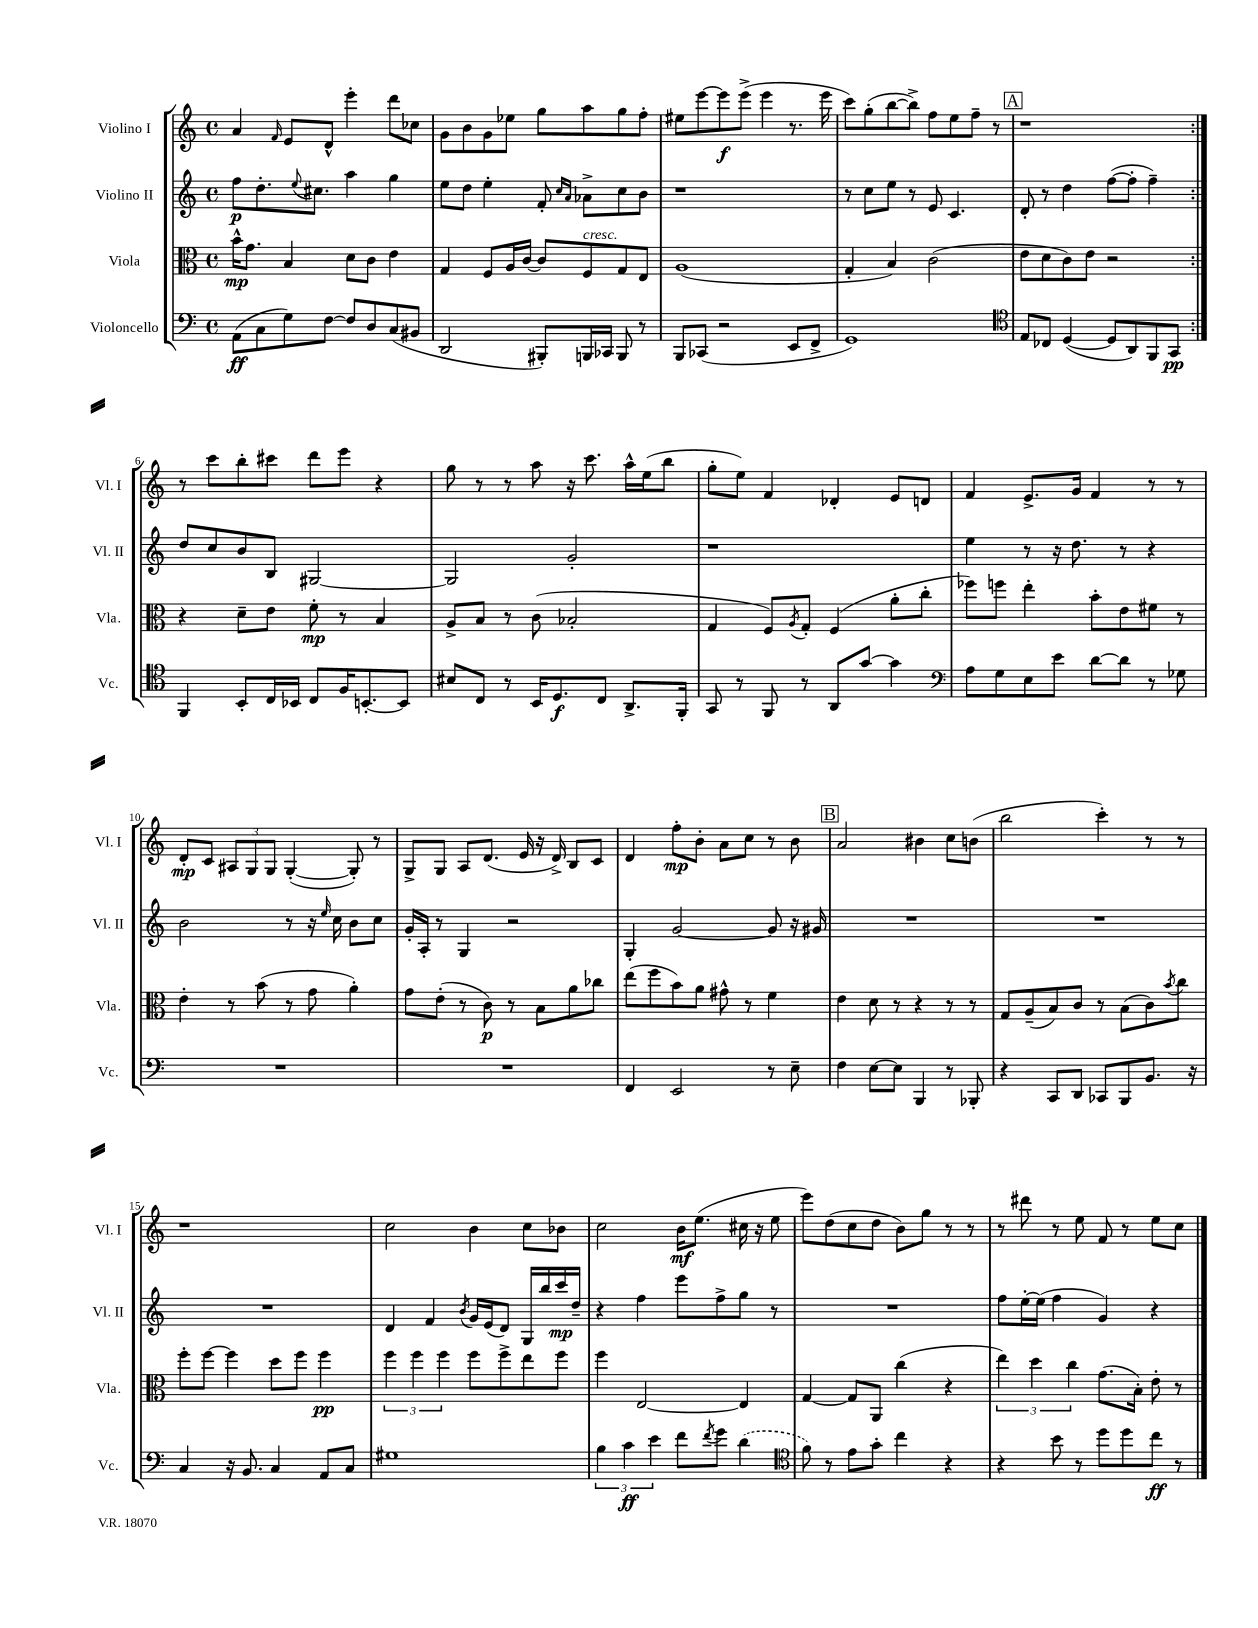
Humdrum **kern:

**kern	**kern	**kern	**kern
*staff4	*staff3	*staff2	*staff1
*clefF4	*clefC3	*clefG2	*clefG2
*k[]	*k[]	*k[]	*k[]
*M4/4	*M4/4	*M4/4	*M4/4
*met(c)	*met(c)	*met(c)	*met(c)
(8AA\L	16b^^\LK	8ff\L	4a/
.	8.g\J	.	.
8C\	.	8.dd'\	.
.	.	.	16qqf/
8G\)	4B/	.	8e/L
.	.	8qqee/	.
.	.	8.cc#\J	.
[8F\J	.	.	8d^^/J
8F/]L	8d\L	4aa\	4eee'\
8D/	8c\J	.	.
(8C/	4e\	4gg\	8ddd\L
8BB#/J	.	.	8cc-\J
=	=	=	=
2DD/	4G/	8ee\L	8g\L
.	.	8dd\J	8b\
.	8F/L	4ee'\	8g\
.	16A/L	.	8ee-\J
.	[16c/JJ	.	.
8BBB#'/L)	8c/]L	8f'/	8gg\L
.	.	16qqcc/LL	.
.	.	16qqa/JJ	.
16BBB/L	8F/	8a-^\L	8aa\
16CC-/JJ	.	.	.
8BBB/	8G/	8cc\	8gg\
8r	8E/J	8b\J	8ff'\J
=	=	=	=
8BBB/L	(1A	1r	8ee#\L
(8CC-/J	.	.	[8eee\
2r	.	.	8eee\]
.	.	.	(8eee^\J
.	.	.	4eee\
8EE/L	.	.	8.r
8FF^/J	.	.	.
.	.	.	16eee\
=	=	=	=
1GG)	4G'/	8r	8ccc\L)
.	.	8cc\L	(8gg'\
.	4B/)	8ee\J	[8bb\
.	.	8r	8bb^\]J)
.	(2c\	8e/	8ff\L
.	.	4.c/	8ee\
.	.	.	8ff~\J
.	.	.	8r
=	=	=	=
*clefC4	*	*	*
8E/L	8e\L	8d'/	1r
8C-/J	8d\	8r	.
([4D/	8c\)	4dd\	.
.	8e\J	.	.
8D/]L	2r	([8ff\L	.
8AA/)	.	8ff'\]J	.
8FF/	.	4ff~\)	.
8GG/J	.	.	.
=:|!	=:|!	=:|!	=:|!
4FF/	4r	8dd/L	8r
.	.	8cc/	8ccc\L
8BB'/L	8d~\L	8b/	8bb'\
16C/L	8e\J	8B/J	8ccc#\J
16BB-/JJ	.	.	.
8C/L	8f'\	[2G#/	8ddd\L
16F/K	8r	.	8eee\J
[8.BB'/	.	.	.
.	4B/	.	4r
8BB/]J	.	.	.
=	=	=	=
8B#/L	8A^/L	2G#/]	8gg\
8C/J	8B/J	.	8r
8r	8r	.	8r
16BB/LK	(8c\	.	8aa\
8.D/	.	.	.
.	2B-'/	2g'/	16r
.	.	.	8.ccc\
8C/J	.	.	.
8.AA^/L	.	.	16aa^^\LL
.	.	.	(16ee\J
.	.	.	8bb\J
16FF'/Jk	.	.	.
=	=	=	=
8GG/	4G/	1r	8gg'\L
8r	.	.	8ee\J)
8FF/	8F/L)	.	4f/
.	8qA/	.	.
8r	8G'/J	.	.
8AA/L	(4F/	.	4d-'/
[8g/J	.	.	.
4g\]	8a'\L	.	8e/L
.	8cc'\J	.	8d/J
=	=	=	=
*clefF4	*	*	*
8A\L	8ff-\L)	4ee\	4f/
8G\	8ff\J	.	.
8E\	4ee'\	8r	8.e^/L
8e\J	.	16r	.
.	.	8.dd\	16g/Jk
[8d\L	8b'\L	.	4f/
8d\]J	8e\	8r	.
8r	8f#\J	4r	8r
8G-\	8r	.	8r
=	=	=	=
1r	4e'\	2b\	8d'/L
.	.	.	8c/J
.	8r	.	12A#/L
.	.	.	12G/
.	(8b\	.	.
.	.	.	12G/J
.	8r	8r	([4G'/
.	8g\	16r	.
.	.	16qqee/	.
.	.	16cc\	.
.	4a'\)	8b\L	8G'/])
.	.	8cc\J	8r
=	=	=	=
1r	8g\L	16g'/LL	8G^/L
.	.	16A'/JJ	.
.	(8e'\J	8r	8G/J
.	8r	4G/	8A/L
.	8c\)	.	(8.d/J
.	8r	2r	.
.	.	.	16e/
.	8B\L	.	16r
.	.	.	16d^/)
.	8a\	.	8B/L
.	8cc-\J	.	8c/J
=	=	=	=
4FF/	(8ee\L	4G'/	4d/
.	8ff\	.	.
2EE/	8b\)	[2g/	8ff'\L
.	8a\J	.	8b'\J
.	8g#^^\	.	8a\L
.	8r	.	8cc\J
8r	4f\	8g/]	8r
8E~\	.	16r	8b\
.	.	16g#/	.
=	=	=	=
4F\	4e\	1r	2a/
[8E\L	8d\	.	.
8E\]J	8r	.	.
4BBB/	4r	.	4b#\
8r	8r	.	8cc\L
8BBB-'/	8r	.	(8b\J
=	=	=	=
4r	8G/L	1r	2bb\
.	(8A~/	.	.
8CC/L	8B/)	.	.
8DD/J	8c/J	.	.
8CC-/L	8r	.	4ccc'\)
8BBB/	(8B\L	.	.
8.BB/J	8c\)	.	8r
.	8qb/	.	.
.	8cc\J	.	8r
16r	.	.	.
=	=	=	=
4C/	8ff'\L	1r	1r
.	[8ff\J	.	.
16r	4ff\]	.	.
8.BB/	.	.	.
4C/	8dd\L	.	.
.	8ff\J	.	.
8AA/L	4ff\	.	.
8C/J	.	.	.
=	=	=	=
1G#	6ff\	4d/	2cc\
.	6ff\	.	.
.	.	4f/	.
.	6ff\	.	.
.	.	8qb/	.
.	8ff\L	16g/LL	4b\
.	.	(16e/J	.
.	8ff^\	8d/J)	.
.	8ee\	16G/LL	8cc\L
.	.	16bb/	.
.	8ff\J	16ccc/	8b-\J
.	.	16dd~/JJ	.
=	=	=	=
6B\	4ff\	4r	2cc\
6c\	.	.	.
.	[2E/	4ff\	.
6e\	.	.	.
8f\L	.	8eee\L	16b\LK
.	.	.	(8.ee\J
8qf/	.	.	.
8g\J	.	8ff^\	.
(4d\	4E/]	8gg\J	16cc#\
.	.	.	16r
.	.	8r	8ee\
=	=	=	=
*clefC4	*	*	*
8f\)	[4G/	1r	8eee\L)
8r	.	.	(8dd\
8e\L	8G/]L	.	8cc\
8g'\J	8AA/J	.	8dd\J
4cc\	(4cc\	.	8b\L)
.	.	.	8gg\J
4r	4r	.	8r
.	.	.	8r
=	=	=	=
4r	6ee\)	8ff\L	8r
.	.	[16ee'\L	8ddd#\
.	6dd\	.	.
.	.	(16ee\]JJ	.
8b\	.	4ff\	8r
.	6cc\	.	.
8r	.	.	8ee\
8dd\L	(8.g\L	4g/)	8f/
8dd\	.	.	8r
.	16B'\Jk)	.	.
8cc\J	8e'\	4r	8ee\L
8r	8r	.	8cc\J
==	==	==	==
*-	*-	*-	*-
